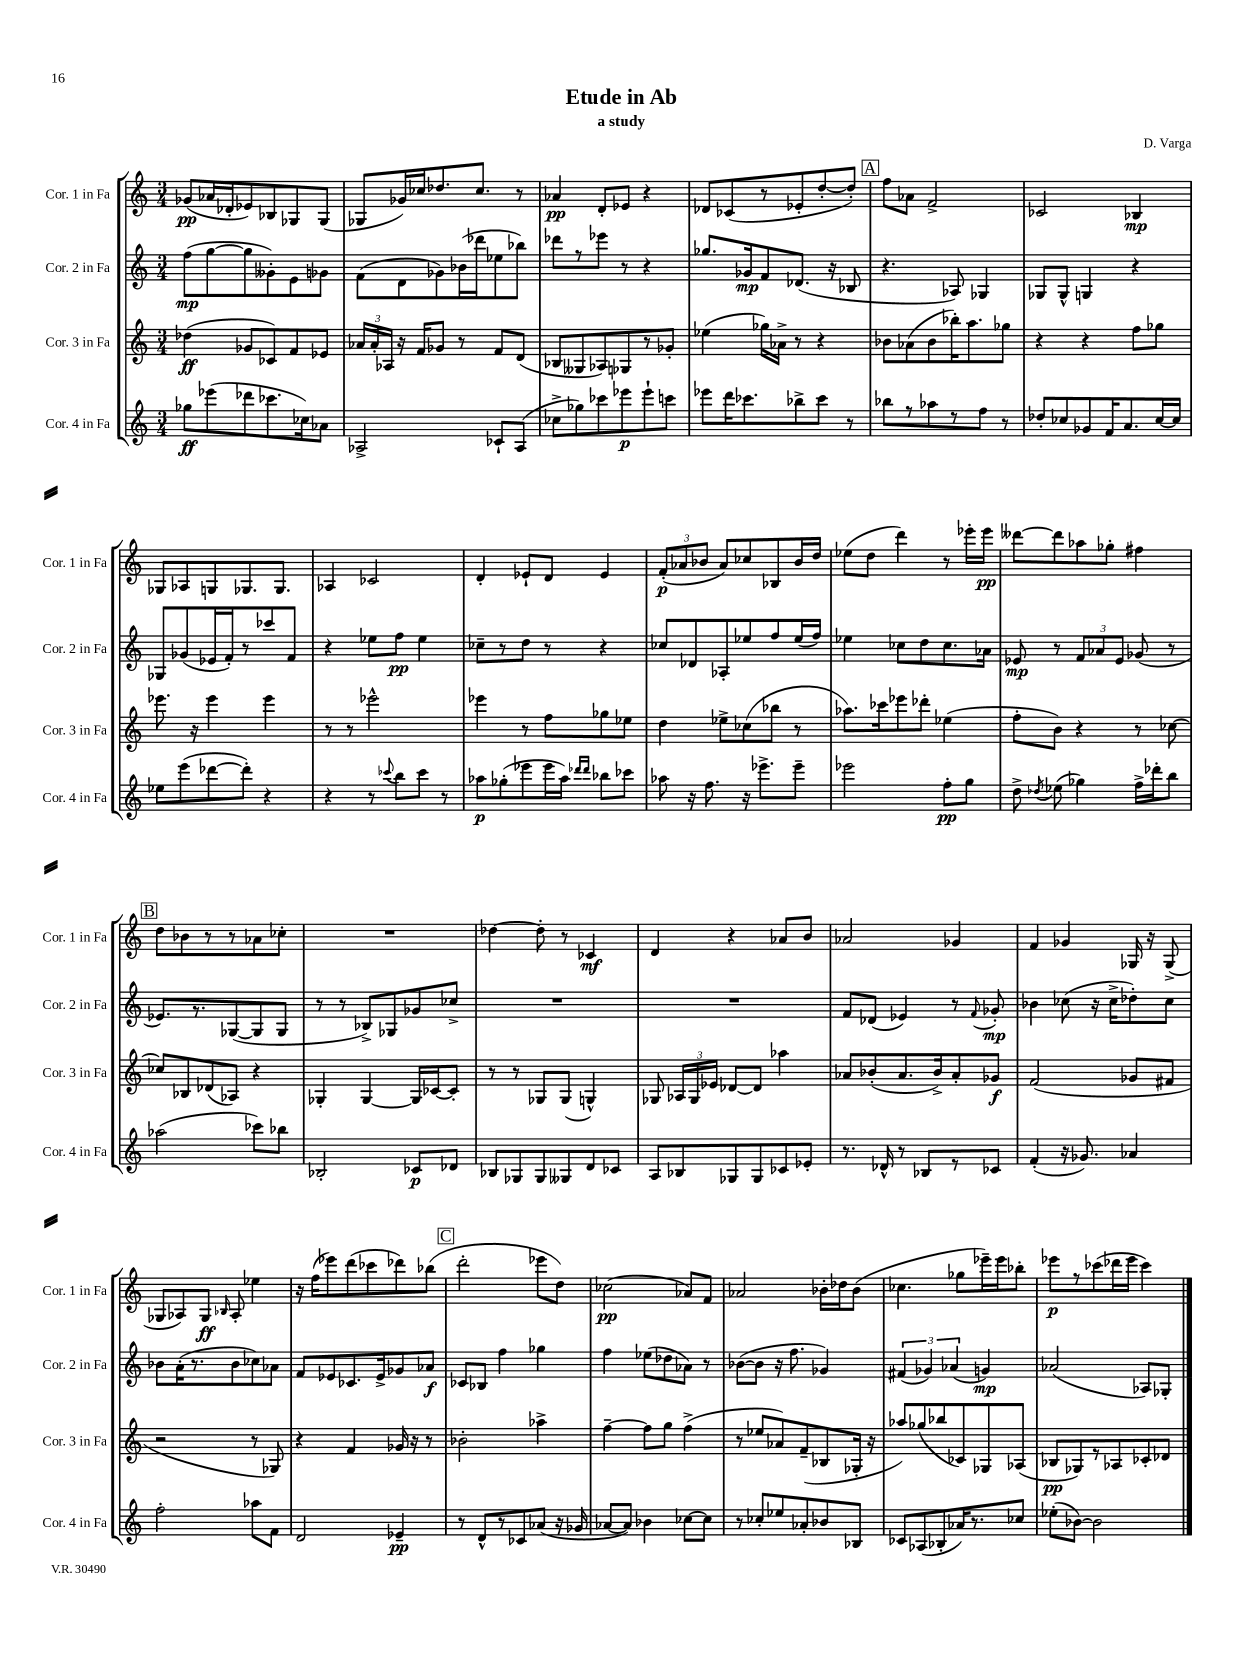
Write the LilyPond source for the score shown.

\header { title = "Etude in Ab" composer = "D. Varga" subtitle = "a study" }
<<
\new StaffGroup <<
\new Staff = "s0" \with { instrumentName = "Cor. 1 in Fa" shortInstrumentName = "Cor. 1 in Fa" } {
    \clef treble \key c \major \numericTimeSignature \time 3/4
    \autoBeamOff ges'8[\pp( aes'16 des'16-. ees'8) bes8 ges8 ges8]( |
    ges8[ ges'16) ces''16 des''8. ces''8.] r8 |
    aes'4\pp d'8[-. ees'8] r4 |
    des'8[ ces'8( r8 ees'8-. d''8~-. d''8]-.) |
    \mark \markup { \box "A" } f''8[ aes'8] f'2-> |
    ces'2 bes4\mp |
    ges8[ aes8 g8 ges8. ges8.] |
    aes4 ces'2 |
    d'4-. ees'8[-! d'8] ees'4 |
    \tuplet 3/2 { f'8[-.\p( aes'8 bes'8] } aes'8[) ces''8 bes8 bes'16 d''16] |
    ees''8[( d''8] d'''4) r8 ees'''16[-. ees'''16]\pp |
    deses'''8[~ deses'''8 aes''8 ges''8]-. fis''4 |
    \mark \markup { \box "B" } d''8[ bes'8 r8 r8 aes'8 ces''8]-. |
    R2. |
    des''4~ des''8-. r8 ces'4\mf |
    d'4 r4 aes'8[ b'8] |
    aes'2 ges'4 |
    f'4 ges'4 ges16 r16 ges8->( |
    ges8[ aes8) ges8]\ff \grace { bes16 } aes8-. ees''4 |
    r16 f''16[( ees'''8) d'''8( ces'''8 des'''8) bes''8]( |
    \mark \markup { \box "C" } d'''2-. ees'''8[ d''8]) |
    ces''2\pp( aes'8[) f'8] |
    aes'2 bes'16[-. des''16 bes'8]( |
    ces''4. ges''8[ ees'''16--) ees'''16 bes''8]-. |
    ees'''8[\p r8 ces'''8( des'''16 ees'''16] ces'''4) \bar "|." |
}
\new Staff = "s1" \with { instrumentName = "Cor. 2 in Fa" shortInstrumentName = "Cor. 2 in Fa" } {
    \clef treble \key c \major \numericTimeSignature \time 3/4
    \autoBeamOff f''8[\mp( g''8~ g''8 geses'8-.) e'8 ges'8] |
    f'8[( d'8 ges'8) bes'16( des'''16 ees''8 bes''8]) |
    des'''8[ r8 ees'''8] r8 r4 |
    ges''8.[ ges'16\mp f'8 des'8.]( r16 bes8 |
    \mark \markup { \box "A" } r4. aes8) ges4 |
    ges8[ ges8]-^ g4 r4 |
    ges8[ ges'8( ees'16 f'16-.) r8 ces'''8 f'8] |
    r4 ees''8[ f''8]\pp ees''4 |
    ces''8[-- r8 d''8] r8 r4 |
    ces''8[ des'8 aes8-. ees''8 f''8 ees''16( f''16]) |
    ees''4 ces''8[ d''8 ces''8. aes'16] |
    ees'8\mp r8 \tuplet 3/2 { f'8[ aes'8 ees'8] } ges'8( r8 |
    \mark \markup { \box "B" } ees'8.[) r8. ges8~( ges8 ges8] |
    r8 r8 bes8[->) ges8 ges'8 ces''8]-> |
    R2. |
    R2. |
    f'8[ des'8]( ees'4) r8 \appoggiatura { f'8 } ges'8-.\mp |
    bes'4 ces''8( r16 ces''16[-> des''8-.) ces''8] |
    bes'8[ a'16-.( r8. bes'8 ces''8) aes'8] |
    f'8[ ees'8 ces'8. ees'16-> ges'8 aes'8]\f |
    \mark \markup { \box "C" } ces'8[ bes8] f''4 ges''4 |
    f''4 ees''8[( des''8 aes'8]) r8 |
    bes'8[~( bes'8] r16 f''8. ges'4) |
    \tuplet 3/2 { fis'4( ges'4) aes'4( } g'4\mp) |
    aes'2( aes8[) ges8]-. \bar "|." |
}
\new Staff = "s2" \with { instrumentName = "Cor. 3 in Fa" shortInstrumentName = "Cor. 3 in Fa" } {
    \clef treble \key c \major \numericTimeSignature \time 3/4
    \autoBeamOff des''4\ff( ges'8[ ces'8) f'8 ees'8] |
    \tuplet 3/2 { aes'16[ aes'16-. aes16] } r16 f'16[ ges'8] r8 f'8[ d'8]( |
    bes8[ geses8 aes8) ges8 r8 ges'8]-. |
    ees''4( ges''16[) aes'16]-> r8 r4 |
    \mark \markup { \box "A" } bes'8[ aes'8( bes'8 bes''16-.) a''8. ges''8] |
    r4 r4 f''8[ ges''8] |
    ees'''8. r16 ees'''4 ees'''4 |
    r8 r8 ees'''2-^ |
    ees'''4 r8 f''8[ ges''8 ees''8] |
    d''4 ees''8[-> ces''8( bes''8] r8 |
    aes''8.[) ces'''16 ees'''8 des'''8]-. ees''4( |
    f''8[-. b'8]) r4 r8 ces''8~ |
    \mark \markup { \box "B" } ces''8[ bes8 des'8( aes8]) r4 |
    ges4-. ges4~ ges16[ ces'16~ ces'8]-. |
    r8 r8 ges8[ ges8]( g4-^) |
    ges8 \tuplet 3/2 { aes16[ ges16 ees'16] } des'8[~ des'8] aes''4 |
    aes'8[ bes'8-.( aes'8. bes'16->) aes'8-. ges'8]\f |
    f'2( ges'8[ fis'8] |
    r2 r8 ges8) |
    r4 f'4 ges'16 r16 r8 |
    \mark \markup { \box "C" } bes'2-. aes''4-> |
    f''4~-- f''8[ g''8] f''4->( |
    r8 ees''8[ aes'8) f'8--( bes8 ges16]-. r16 |
    aes''8[) ges''8( bes''8 ces'8) ges8 aes8]( |
    bes8[\pp ges8) r8 aes8 ces'8-. des'8] \bar "|." |
}
\new Staff = "s3" \with { instrumentName = "Cor. 4 in Fa" shortInstrumentName = "Cor. 4 in Fa" } {
    \clef treble \key c \major \numericTimeSignature \time 3/4
    \autoBeamOff ges''8[\ff ees'''8( des'''8 ces'''8. ces''16) aes'8] |
    aes2-> ces'8[-! aes8]( |
    ces''8[-> ges''8) ces'''8 ees'''8\p ees'''8-! c'''8] |
    ees'''8[ d'''16 ces'''8. bes''8-> ces'''8] r8 |
    \mark \markup { \box "A" } bes''8[ r8 aes''8 r8 f''8] r8 |
    des''8[-. ces''8 ges'8 f'16 a'8. ces''16~ ces''16] |
    ees''8[ e'''8( des'''8~ des'''8]-.) r4 |
    r4 r8 \appoggiatura { ces'''8 } b''8[ ces'''8] r8 |
    aes''8[\p ges''8-.( ees'''8 ees'''16 aes''16]) \grace { des'''16[ des'''16] } bes''8[ ces'''8] |
    aes''8 r16 f''8. r16 ees'''8.[-> ees'''8]-- |
    ees'''2 f''8[-.\pp g''8] |
    d''8-> \acciaccatura { des''8 } ees''8( ges''4) f''16[-> des'''16-. b''8] |
    \mark \markup { \box "B" } aes''2( ces'''8[) bes''8] |
    bes2-. ces'8[\p des'8] |
    bes8[ ges8 ges8 geses8 d'8 ces'8] |
    a8[ bes8 ges8 ges8 ces'8 ees'8]-. |
    r8. des'16-^ r8 bes8[ r8 ces'8] |
    f'4-.( r16 ges'8.) aes'4 |
    f''2-. aes''8[ f'8] |
    d'2 ees'4--\pp |
    \mark \markup { \box "C" } r8 d'8[-^ r8 ces'8 aes'8]( r16 ges'16 |
    aes'8[~ aes'8]) bes'4 ces''8[~ ces''8] |
    r8 ces''8[-. ees''8 aes'8-. bes'8 bes8] |
    ces'8[ aes8( bes8-. aes'16) r8. ces''8] |
    ees''8[-.( bes'8]~) bes'2 \bar "|." |
}
>>
>>
\layout { \context { \Score \remove "Bar_number_engraver" } }
